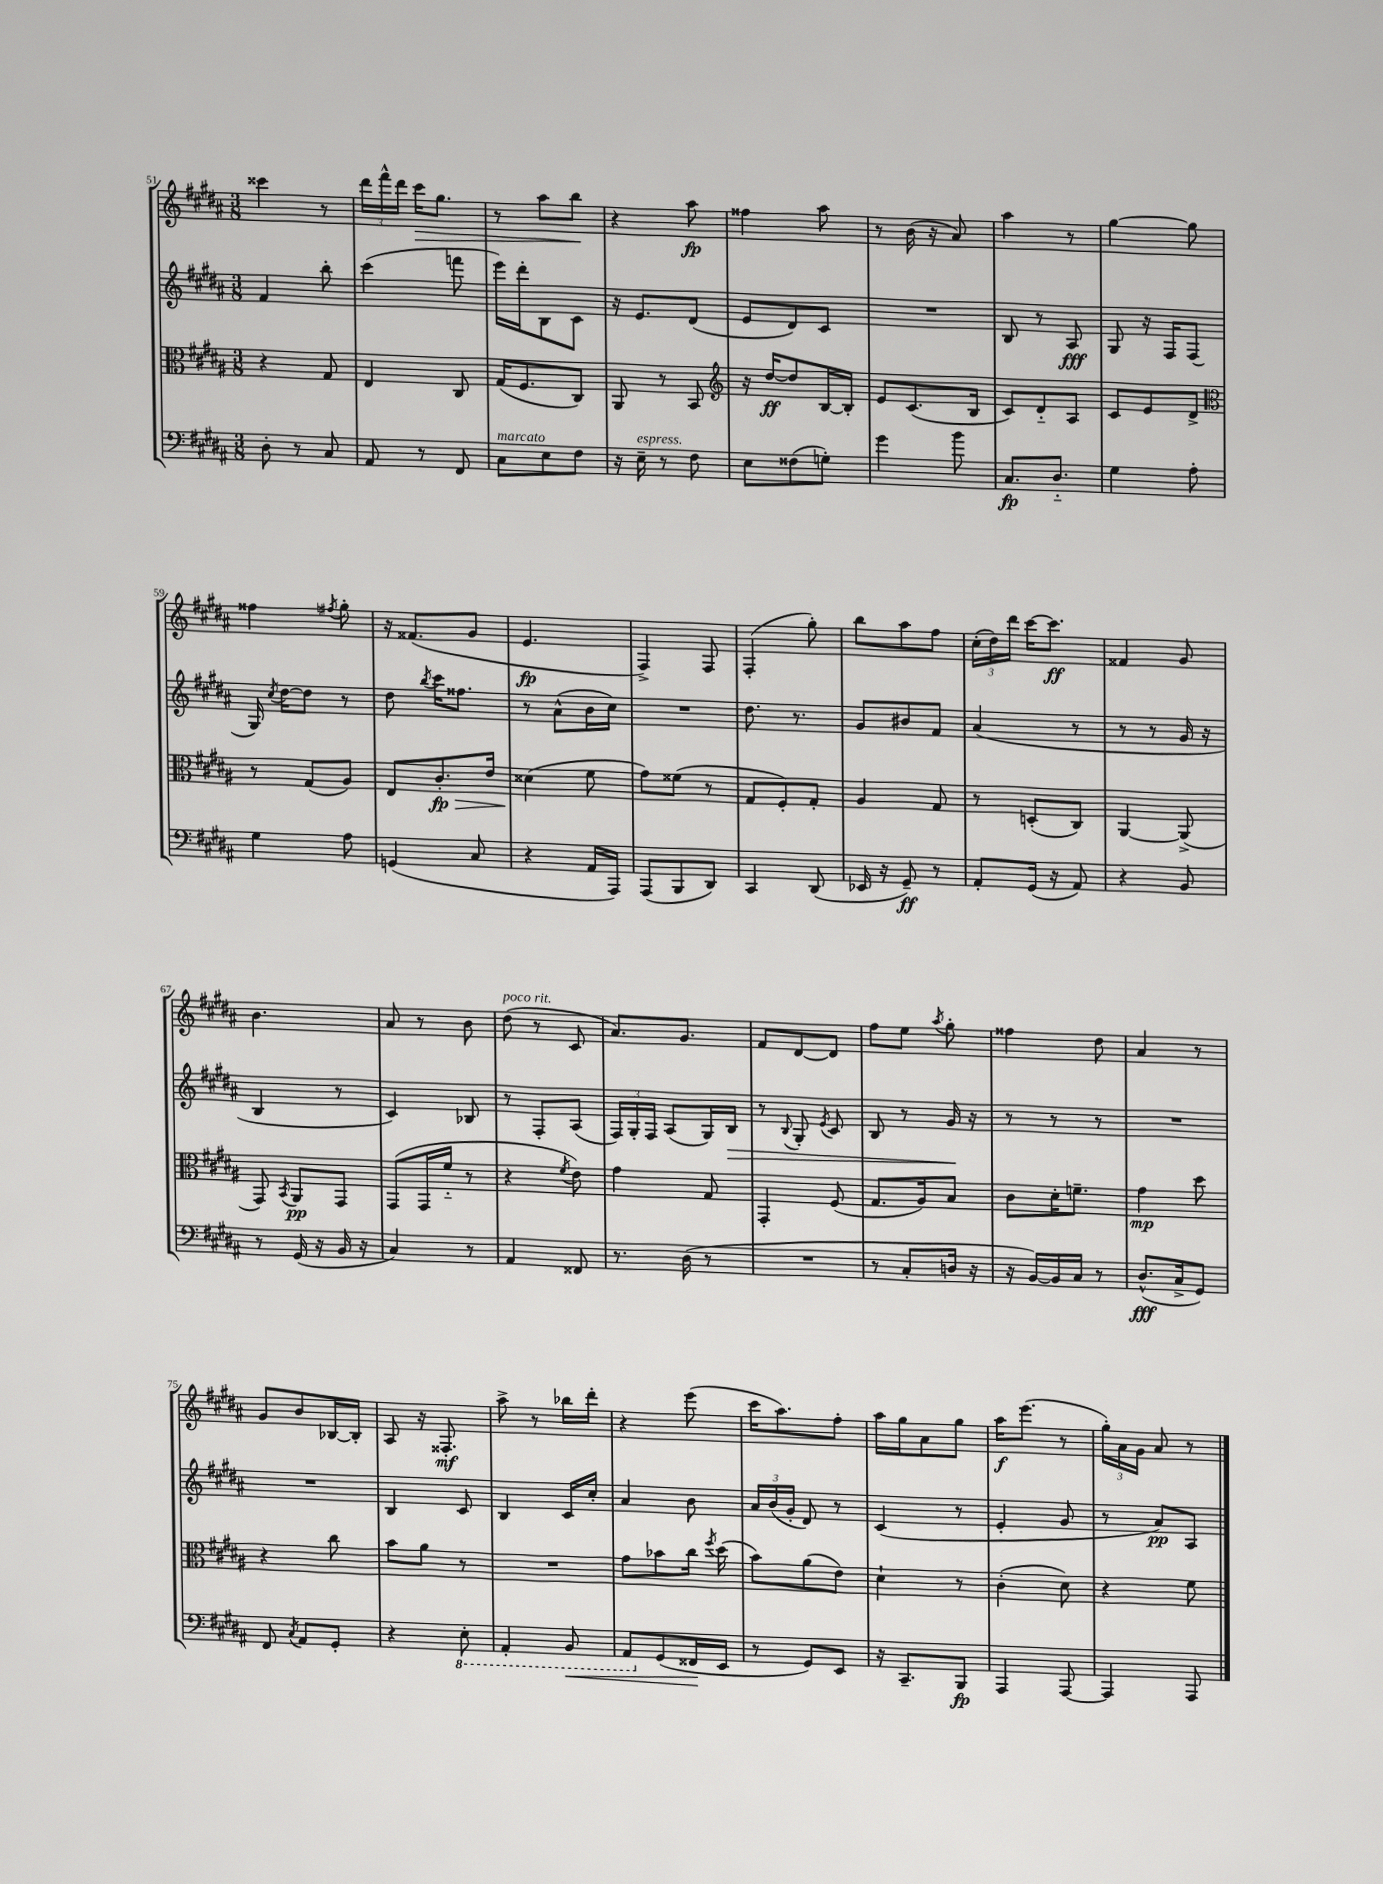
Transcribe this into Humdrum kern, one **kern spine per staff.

**kern	**dynam	**kern	**dynam	**kern	**dynam	**kern	**dynam
*part4	*part4	*part3	*part3	*part2	*part2	*part1	*part1
*staff4	*staff4	*staff3	*staff3	*staff2	*staff2	*staff1	*staff1
*clefF4	*	*clefC3	*	*clefG2	*	*clefG2	*
*k[f#c#g#d#a#]	*	*k[f#c#g#d#a#]	*	*k[f#c#g#d#a#]	*	*k[f#c#g#d#a#]	*
*M3/8	*	*M3/8	*	*M3/8	*	*M3/8	*
=51	=51	=51	=51	=51	=51	=51	=51
8D#'\	.	4r	.	4f#/	.	4ccc##X\	.
8r	.	.	.	.	.	.	.
8C#/	.	8G#/	.	8bb'\	.	8r	.
=52	=52	=52	=52	=52	=52	=52	=52
8AA#/	.	4E/	.	(4ccc#\	.	24ddd#\LL	.
.	.	.	.	.	.	24fff#^^\	.
.	.	.	.	.	.	24ddd#\JJ	.
!	!	!	!	!	!	!	!LO:HP:b
8r	.	.	.	.	.	16ccc#\KL	>
.	.	.	.	.	.	8.gg#\J	.
8FF#/	.	8C#/	.	8fffn\	.	.	.
=53	=53	=53	=53	=53	=53	=53	=53
!LO:TX:a:i:t=marcato	!	!	!	!	!	!	!
8C#\L	.	(16G#/KL	.	16eee\LL)	.	8r	.
.	.	8.F#/	.	16ddd#'\J	.	.	.
8E\	.	.	.	8B\	.	8aa#\L	.
8F#\J	.	8C#/J)	.	8c#\J	.	8bb\J	.
.	.	.	.	.	.	.	]
=54	=54	=54	=54	=54	=54	=54	=54
16r	.	8AA#/	.	16r	.	4r	.
!LO:TX:a:i:t=espress.	!	!	!	!	!	!	!
16E~\	.	.	.	8.e/L	.	.	.
8r	.	8r	.	.	.	.	.
8F#\	.	8BB/	.	(8d#/J	.	8aa#\	fp
=55	=55	=55	=55	=55	=55	=55	=55
*	*	*clefG2	*	*	*	*	*
8E\L	.	16r	.	8e/L	.	4ff##X\	.
.	.	[16dd#/KL	ff	.	.	.	.
(8F##X\	.	8dd#/]	.	8d#/)	.	.	.
8Gn'\J)	.	[16B/L	.	8c#/J	.	8aa#\	.
.	.	16B'/JJ]	.	.	.	.	.
=56	=56	=56	=56	=56	=56	=56	=56
4g#\	.	8e/L	.	4.r	.	8r	.
.	.	(8.c#/	.	.	.	(16b\	.
.	.	.	.	.	.	16r	.
8b\	.	.	.	.	.	8a#/)	.
.	.	16B/Jk	.	.	.	.	.
=57	=57	=57	=57	=57	=57	=57	=57
8.C#/L	fp	8c#/L)	.	8B/	.	4aa#\	.
.	.	8d#/	.	8r	.	.	.
8.D#/J	.	.	.	.	.	.	.
.	.	8A#/J	.	8A#/	fff	8r	.
=58	=58	=58	=58	=58	=58	=58	=58
4G#\	.	8c#/L	.	8G#/	.	[4gg#\	.
.	.	8e/	.	16r	.	.	.
.	.	.	.	16F#/KL	.	.	.
8A#'\	.	8d#^/J	.	(8F#/J	.	8gg#\]	.
!!LO:LB:g=z
=59	=59	=59	=59	=59	=59	=59	=59
*	*	*clefC3	*	*	*	*	*
4G#\	.	8r	.	16G#/)	.	4ff##X\	.
.	.	.	.	8qcc#/	.	.	.
.	.	.	.	[16dd#\KL	.	.	.
.	.	(8G#/L	.	8dd#\J]	.	.	.
.	.	.	.	.	.	8qff#X/	.
8A#\	.	8A#/J)	.	8r	.	8gg#'\	.
=60	=60	=60	=60	=60	=60	=60	=60
(4GGn/	.	8E/L	.	8dd#\	.	16r	.
.	.	.	.	.	.	(8.f##X/L	.
.	.	.	.	8qbb/	.	.	.
!	!	!	!LO:HP:b	!	!	!	!
.	.	8.c#'/	> fp	16ccc#\KL	.	.	.
.	.	.	.	8.ff##X\J	.	.	.
8C#/	.	.	.	.	.	8g#/J	.
.	.	16e/Jk	.	.	.	.	.
=61	=61	=61	=61	=61	=61	=61	=61
4r	.	(4d##X\	.	8r	.	4.e/	fp
.	.	.	.	(8a#^^\L	.	.	.
16AA#/LL	.	8f#\	]	16b\L	.	.	.
16AAA#/JJ)	.	.	.	16cc#\JJ)	.	.	.
=62	=62	=62	=62	=62	=62	=62	=62
(8AAA#/L	.	8g#\L)	.	4.r	.	4F#^/)	.
8BBB/	.	(8f##X\J	.	.	.	.	.
8DD#/J)	.	8r	.	.	.	8F#/	.
=63	=63	=63	=63	=63	=63	=63	=63
4CC#/	.	8G#/L	.	8.dd#\	.	(4F#'/	.
.	.	8F#'/)	.	.	.	.	.
.	.	.	.	8.r	.	.	.
(8DD#/	.	8G#'/J	.	.	.	8gg#'\)	.
=64	=64	=64	=64	=64	=64	=64	=64
16EE-X/	.	4A#/	.	8g#/L	.	8bb\L	.
16r	.	.	.	.	.	.	.
8GG#~/)	ff	.	.	8b#X/	.	8aa#\	.
8r	.	8G#/	.	8f#/J	.	8ff#\J	.
=65	=65	=65	=65	=65	=65	=65	=65
8AA#'/L	.	8r	.	(4a#/	.	(24cc#'\LL	.
.	.	.	.	.	.	24dd#\)	.
.	.	.	.	.	.	24ddd#\JJ	.
(16GG#/Jk	.	(8Dn'/L	.	.	.	[16ccc#\KL	.
16r	.	.	.	.	.	8.ccc#\J]	ff
8AA#/)	.	8C#/J)	.	8r	.	.	.
=66	=66	=66	=66	=66	=66	=66	=66
4r	.	[4AA#/	.	8r	.	4f##X/	.
.	.	.	.	8r	.	.	.
8BB/	.	(8AA#^/]	.	16g#/	.	8g#/	.
.	.	.	.	16r	.	.	.
!!LO:LB:g=z
=67	=67	=67	=67	=67	=67	=67	=67
8r	.	8GG#/)	.	4B/	.	4.b\	.
.	.	8qBB/	.	.	.	.	.
(16GG#/	.	8AA#/L	pp	.	.	.	.
16r	.	.	.	.	.	.	.
16BB/	.	8GG#/J	.	8r	.	.	.
16r	.	.	.	.	.	.	.
=68	=68	=68	=68	=68	=68	=68	=68
4C#/)	.	(8GG#/L	.	4c#/)	.	8a#/	.
.	.	16GG#/L	.	.	.	8r	.
.	.	16f#/JJ	.	.	.	.	.
8r	.	8r	.	8B-X/	.	8b\	.
=69	=69	=69	=69	=69	=69	=69	=69
!	!	!	!	!	!	!LO:TX:a:i:t=poco rit.	!
4AA#/	.	4r	.	8r	.	(8dd#\	.
.	.	.	.	8F#'/L	.	8r	.
.	.	8qf#/	.	.	.	.	.
8FF##X/	.	8e\)	.	(8A#/J	.	8c#/	.
=70	=70	=70	=70	=70	=70	=70	=70
8.r	.	4g#\	.	24F#/LL)	.	8.a#/L)	.
.	.	.	.	24G#'/	.	.	.
.	.	.	.	24F#/JJ	.	.	.
.	.	.	.	(8A#/L	.	.	.
(16D#\	.	.	.	.	.	8.g#/J	.
8r	.	8G#/	.	16G#/L)	.	.	.
!	!	!	!	!	!LO:HP:b	!	!
.	.	.	.	16B/JJ	>	.	.
=71	=71	=71	=71	=71	=71	=71	=71
4.r	.	4GG#'/	.	8r	.	8f#/L	.
.	.	.	.	8qqB/	.	.	.
.	.	.	.	8G#'/	.	[8d#/	.
.	.	.	.	8qe/	.	.	.
.	.	(8F#/	.	8c#/	.	8d#/J]	.
=72	=72	=72	=72	=72	=72	=72	=72
8r	.	8.G#/L	.	8B/	.	8ff#\L	.
8C#'/L	.	.	.	8r	.	8ee\J	.
.	.	16A#/k)	.	.	.	.	.
.	.	.	.	.	.	8qaa#/	.
16Dn/Jk	.	8B/J	.	16g#/	.	8gg#'\	.
16r	.	.	.	16r	]	.	.
=73	=73	=73	=73	=73	=73	=73	=73
16r	.	8c#\L	.	8r	.	4ff##X\	.
[16BB/LL)	.	.	.	.	.	.	.
16BB/]	.	16d#'\K	.	8r	.	.	.
16C#/JJ	.	8.fn~\J	.	.	.	.	.
8r	.	.	.	8r	.	8dd#\	.
=74	=74	=74	=74	=74	=74	=74	=74
(8.D#^^/L	fff	4g#\	mp	4.r	.	4a#/	.
16C#^/k	.	.	.	.	.	.	.
8GG#/J)	.	8dd#\	.	.	.	8r	.
!!LO:LB:g=z
=75	=75	=75	=75	=75	=75	=75	=75
8FF#/	.	4r	.	4.r	.	8g#/L	.
8qC#/	.	.	.	.	.	.	.
8AA#/L	.	.	.	.	.	8b/	.
8GG#'/J	.	8cc#\	.	.	.	[16B-X/L	.
.	.	.	.	.	.	16B-'/JJ]	.
=76	=76	=76	=76	=76	=76	=76	=76
4r	.	8b\L	.	4B/	.	8A#/	.
.	.	8a#\J	.	.	.	16r	.
.	.	.	.	.	.	8.F##X'/	mf
*8ba	*	*	*	*	*	*	*
8EE'\	.	8r	.	8c#/	.	.	.
=77	=77	=77	=77	=77	=77	=77	=77
4AAA#'/	.	4.r	.	4B/	.	8aa#^\	.
.	.	.	.	.	.	8r	.
!	!LO:HP:b	!	!	!	!	!	!
8BBB/	<	.	.	16c#/LL	.	16bb-X\LL	.
.	.	.	.	16cc#'/JJ	.	16ddd#'\JJ	.
=78	=78	=78	=78	=78	=78	=78	=78
8AAA#/L	.	8g#\L	.	4a#/	.	4r	.
*X8ba	*	*	*	*	*	*	*
(8GG#/	.	8b-X\	.	.	.	.	.
16FF##X/L	.	16cc#\Jk	.	8b\	.	(8eee\	.
.	.	8qff#/	.	.	.	.	.
16EE/JJ	[	(16dd#\	.	.	.	.	.
=79	=79	=79	=79	=79	=79	=79	=79
8r	.	8b\L)	.	24a#/LL	.	16ccc#\KL	.
.	.	.	.	(24b/	.	.	.
.	.	.	.	.	.	8.aa#\)	.
.	.	.	.	24g#'/JJ	.	.	.
8GG#/L)	.	(8a#\	.	8d#/)	.	.	.
8EE/J	.	8e\J)	.	8r	.	8ff#'\J	.
=80	=80	=80	=80	=80	=80	=80	=80
16r	.	4d#`\	.	(4c#/	.	16aa#\LL	.
8.CC#~/L	.	.	.	.	.	16gg#\J	.
.	.	.	.	.	.	8a#\	.
8BBB/J	fp	8r	.	8r	.	8gg#\J	.
=81	=81	=81	=81	=81	=81	=81	=81
4AAA#/	.	(4c#'\	.	4e'/	.	16aa#\KL	f
.	.	.	.	.	.	(8.eee\J	.
[8AAA#/	.	8d#\)	.	8g#/	.	8r	.
=82	=82	=82	=82	=82	=82	=82	=82
4AAA#/]	.	4r	.	8r	.	24gg#'\LL)	.
.	.	.	.	.	.	24a#\	.
.	.	.	.	.	.	24g#\JJ	.
.	.	.	.	8a#/L)	pp	8a#/	.
8AAA#/	.	8f#\	.	8A#/J	.	8r	.
==	==	==	==	==	==	==	==
*-	*-	*-	*-	*-	*-	*-	*-
